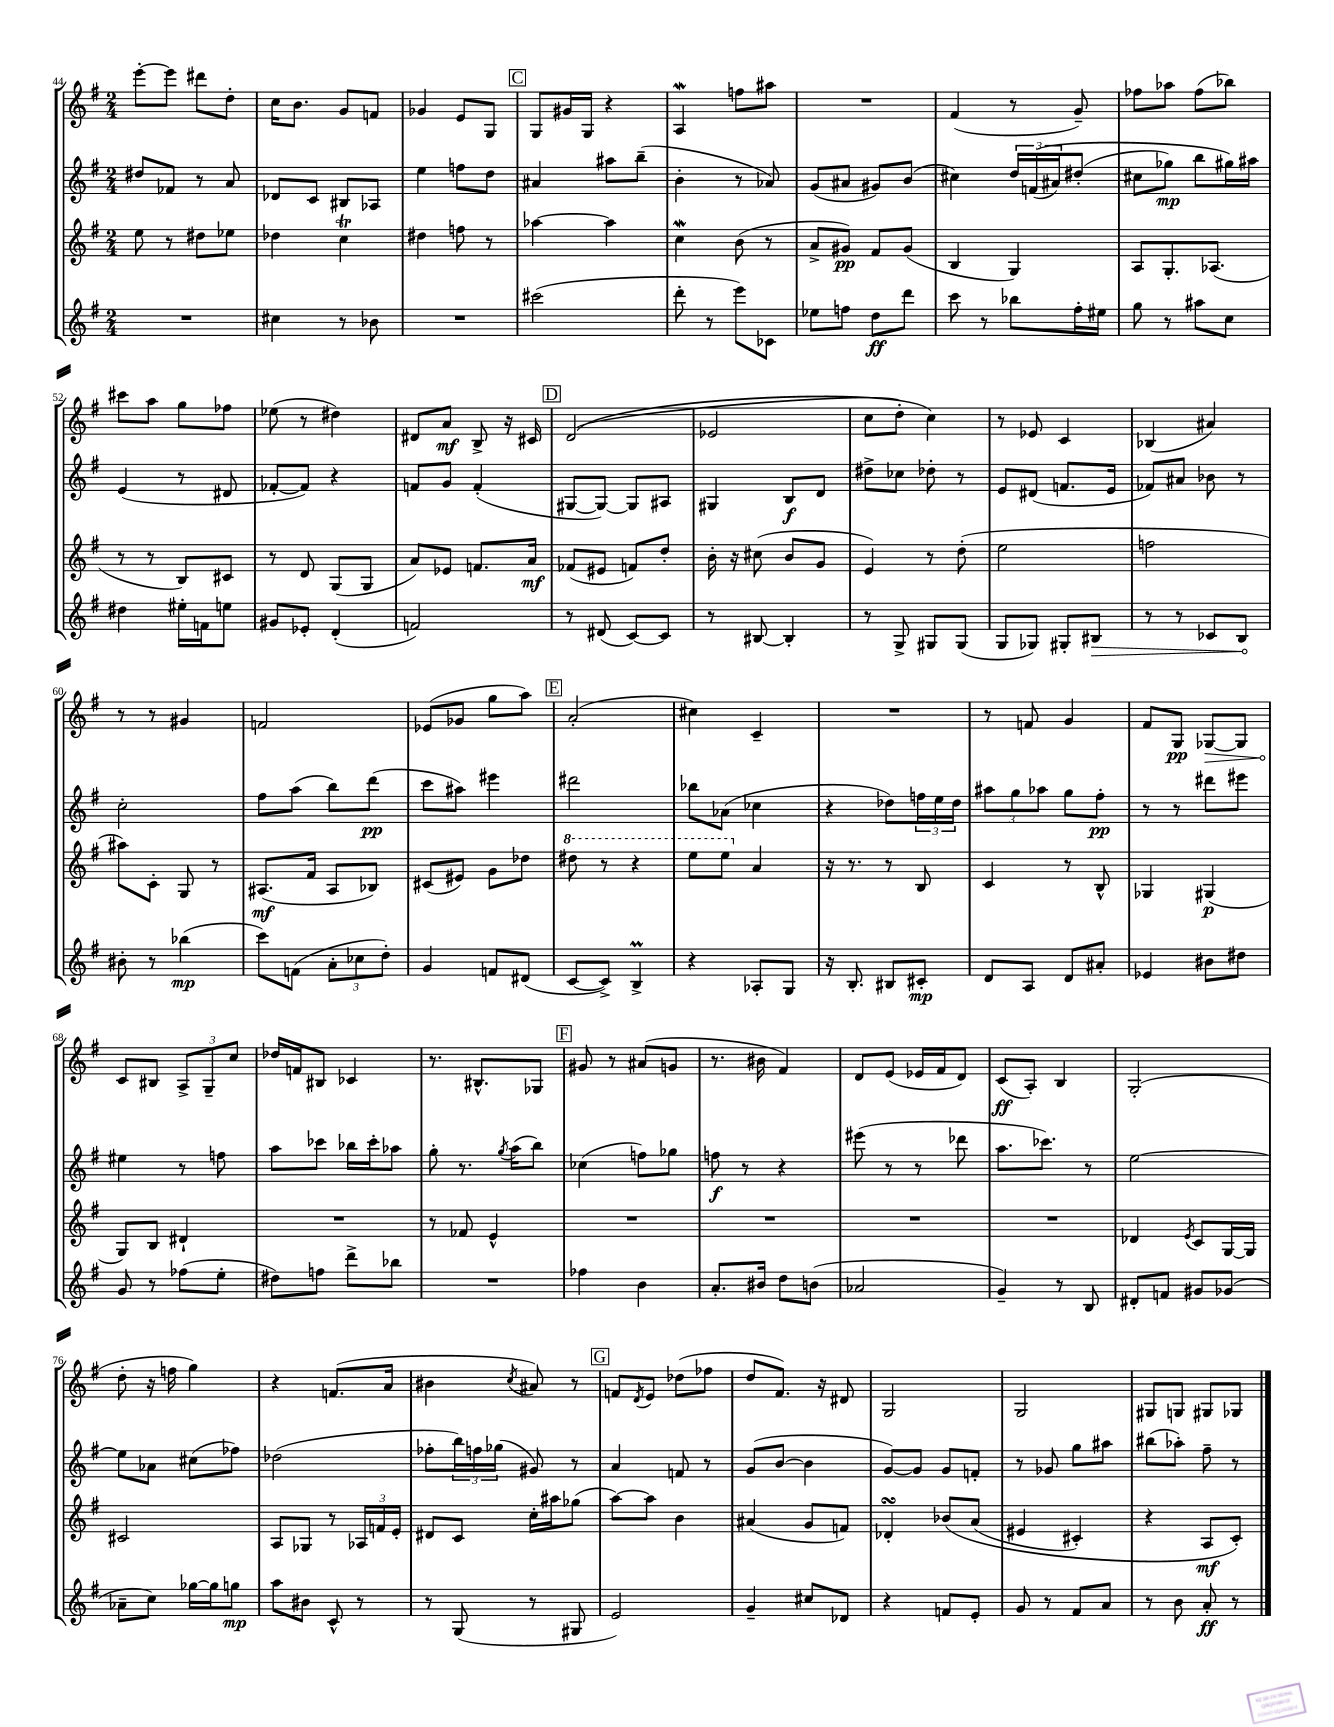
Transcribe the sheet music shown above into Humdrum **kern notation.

**kern	**kern	**kern	**kern
*staff4	*staff3	*staff2	*staff1
*clefG2	*clefG2	*clefG2	*clefG2
*k[f#]	*k[f#]	*k[f#]	*k[f#]
*M2/4	*M2/4	*M2/4	*M2/4
2r	8ee	8dd#	[8eee'
.	8r	8f-	8eee]
.	8dd#	8r	8ddd#
.	8ee-	8a	8dd'
=	=	=	=
4cc#	4dd-	8d-	16cc
.	.	.	8.b
.	.	8c	.
8r	4cc	8B#	8g
8b-	.	8A-	8f
=	=	=	=
2r	4dd#	4ee	4g-
.	8ff	8ff	8e
.	8r	8dd	8G
=	=	=	=
(2ccc#	[4aa-	4a#	8G
.	.	.	16g#
.	.	.	16G
.	4aa-]	8aa#	4r
.	.	(8bb~	.
=	=	=	=
8ddd'	4cc	4b'	4A
8r	.	.	.
8eee)	(8b	8r	8ff
8c-	8r	8a-)	8aa#
=	=	=	=
8ee-	8a^	(8g	2r
8ff	8g#)	8a#	.
8dd	8f#	8g#)	.
8ddd	(8g#	(8b	.
=	=	=	=
8ccc	4B	4cc#)	(4f#
8r	.	.	.
8bb-	4G)	24dd	8r
.	.	&((24f	.
.	.	24a#)	.
16ff#'	.	(8dd#'	8g~)
16ee#	.	.	.
=	=	=	=
8gg	8A	8cc#	8ff-
8r	8.G'	8gg-)	8aa-
8aa#	.	8bb	(8ff-
.	(8.A-	.	.
8cc	.	16gg#&)	8bb-)
.	.	16aa#	.
=	=	=	=
4dd#	8r	(4e	8ccc#
.	8r	.	8aa
16ee#'	8B)	8r	8gg
16f	.	.	.
8ee	8c#	8d#	8ff-
=	=	=	=
8g#	8r	[8f-'	(8ee-
8e-'	8d	8f-])	8r
(4d'	(8G	4r	4dd#)
.	8G	.	.
=	=	=	=
2f)	8a)	8f	8d#
.	8e-	8g	8a
.	8.f	(4f'	8B^
.	.	.	16r
.	16a	.	16c#
=	=	=	=
8r	(8f-	[8G#	&((2d
(8d#	8e#	8G#_)	.
[8c)	8f)	8G#]	.
8c]	8dd'	8A#	.
=	=	=	=
8r	16b'	4G#	2e-
.	16r	.	.
[8B#	(8cc#	.	.
4B#']	8b	8B	.
.	8g	8d	.
=	=	=	=
8r	4e)	8dd#^	8cc
8G^	.	8cc-	8dd')
8G#	8r	8dd-'	4cc&)
(8G#	(8dd'	8r	.
=	=	=	=
8G	2ee	8e	8r
8G-)	.	(8d#	8e-
8G#'	.	8.f	4c
8B#	.	.	.
.	.	16e	.
=	=	=	=
8r	2ff	8f-)	(4B-
8r	.	8a#	.
8c-	.	8b-	4a#)
8B	.	8r	.
=	=	=	=
8b#'	8aa#)	2cc'	8r
8r	8c'	.	8r
(4bb-	8G	.	4g#
.	8r	.	.
=	=	=	=
8ccc)	(8.A#	8ff#	2f
(8f	.	(8aa	.
.	16f#	.	.
12a'	8A#	8bb)	.
12cc-	.	.	.
.	8B-)	(8ddd	.
12dd')	.	.	.
=	=	=	=
4g	(8c#	8ccc	(8e-
.	8e#)	8aa#)	8g-
8f	8g	4eee#	8gg
(8d#	8dd-	.	8aa)
=	=	=	=
[8c	8ddd#	2ddd#	(2a'
8c^])	8r	.	.
4B^	4r	.	.
=	=	=	=
4r	8eee	8bb-	4cc#)
.	8eee	(8a-	.
8A-'	4a	4cc-	4c~
8G	.	.	.
=	=	=	=
16r	16r	4r	2r
8.B'	8.r	.	.
8B#	8r	8dd-)	.
8c#'	8B	24ff	.
.	.	24ee	.
.	.	24dd-	.
=	=	=	=
8d	4c	12aa#	8r
.	.	12gg	.
8A	.	.	8f
.	.	12aa-	.
8d	8r	8gg	4g
8a#'	8B^^	8ff#'	.
=	=	=	=
4e-	4G-	8r	8f#
.	.	8r	8G
8b#	(4G#	8ddd#	[8G-
8dd#	.	8eee#	8G-]
=	=	=	=
8g	8G)	4ee#	8c
8r	8B	.	8B#
(8ff-	4d#`	8r	12A^
.	.	.	12G~
8ee'	.	8ff	.
.	.	.	12cc
=	=	=	=
8dd#)	2r	8aa	16dd-
.	.	.	16f
8ff	.	8ccc-	8B#
8ddd^	.	16bb-	4c-
.	.	16ccc-'	.
8bb-	.	8aa-	.
=	=	=	=
2r	8r	8gg'	8.r
.	8f-	8.r	.
.	.	.	8.B#^^
.	4e^^	.	.
.	.	8qgg	.
.	.	(16aa	.
.	.	8bb)	8G-
=	=	=	=
4ff-	2r	(4cc-	8g#
.	.	.	8r
4b	.	8ff)	(8a#
.	.	8gg-	8g
=	=	=	=
8.a'	2r	8ff	8.r
.	.	8r	.
16b#	.	.	16b#
8dd	.	4r	4f#)
(8b	.	.	.
=	=	=	=
2a-	2r	(8eee#	8d
.	.	8r	(8e
.	.	8r	16e-
.	.	.	16f#
.	.	8ddd-	8d)
=	=	=	=
4g~)	2r	8.aa	(8c
.	.	.	8A')
.	.	8.ccc-)	.
8r	.	.	4B
8B	.	8r	.
=	=	=	=
8d#'	4d-	[2ee	(2G'
8f	.	.	.
.	8qe	.	.
8g#	8c	.	.
(8g-	[16G	.	.
.	16G]	.	.
=	=	=	=
8a-~	2c#	8ee]	8dd'
8cc)	.	8a-	16r
.	.	.	16ff
[16gg-	.	(8cc#	4gg)
16gg-]	.	.	.
8gg	.	8ff-)	.
=	=	=	=
8aa	8A	(2dd-	4r
8b#	8G-	.	.
8c^^	8r	.	(8.f
8r	24A-	.	.
.	24f	.	.
.	.	.	16a
.	24e'	.	.
=	=	=	=
8r	8d#	8ff-'	4b#
(8G	8c	24bb)	.
.	.	24ff	.
.	.	(24gg-	.
.	.	.	8qcc
8r	16cc'	8g#)	8a#)
.	16aa#	.	.
8G#	(8gg-	8r	8r
=	=	=	=
2e)	[8aa)	4a	8f
.	.	.	8qd
.	8aa]	.	8e
.	4b	8f	(8dd-
.	.	8r	8ff-
=	=	=	=
4g~	(4a#	(8g	8dd
.	.	[8b	8.f#)
8cc#	8g	4b]	.
.	.	.	16r
8d-	8f)	.	8d#
=	=	=	=
4r	4d-'	[8g)	2G
.	.	8g]	.
8f	&(8b-	8g	.
8e'	(8a	8f'	.
=	=	=	=
8g	4e#	8r	2G
8r	.	8g-	.
8f#	4c#')	8gg	.
8a	.	8aa#	.
=	=	=	=
8r	4r	(8bb#	8G#
8b	.	8aa-')	8G
8a'	8A	8ff#~	8G#
8r	8c'&)	8r	8G-
==	==	==	==
*-	*-	*-	*-
